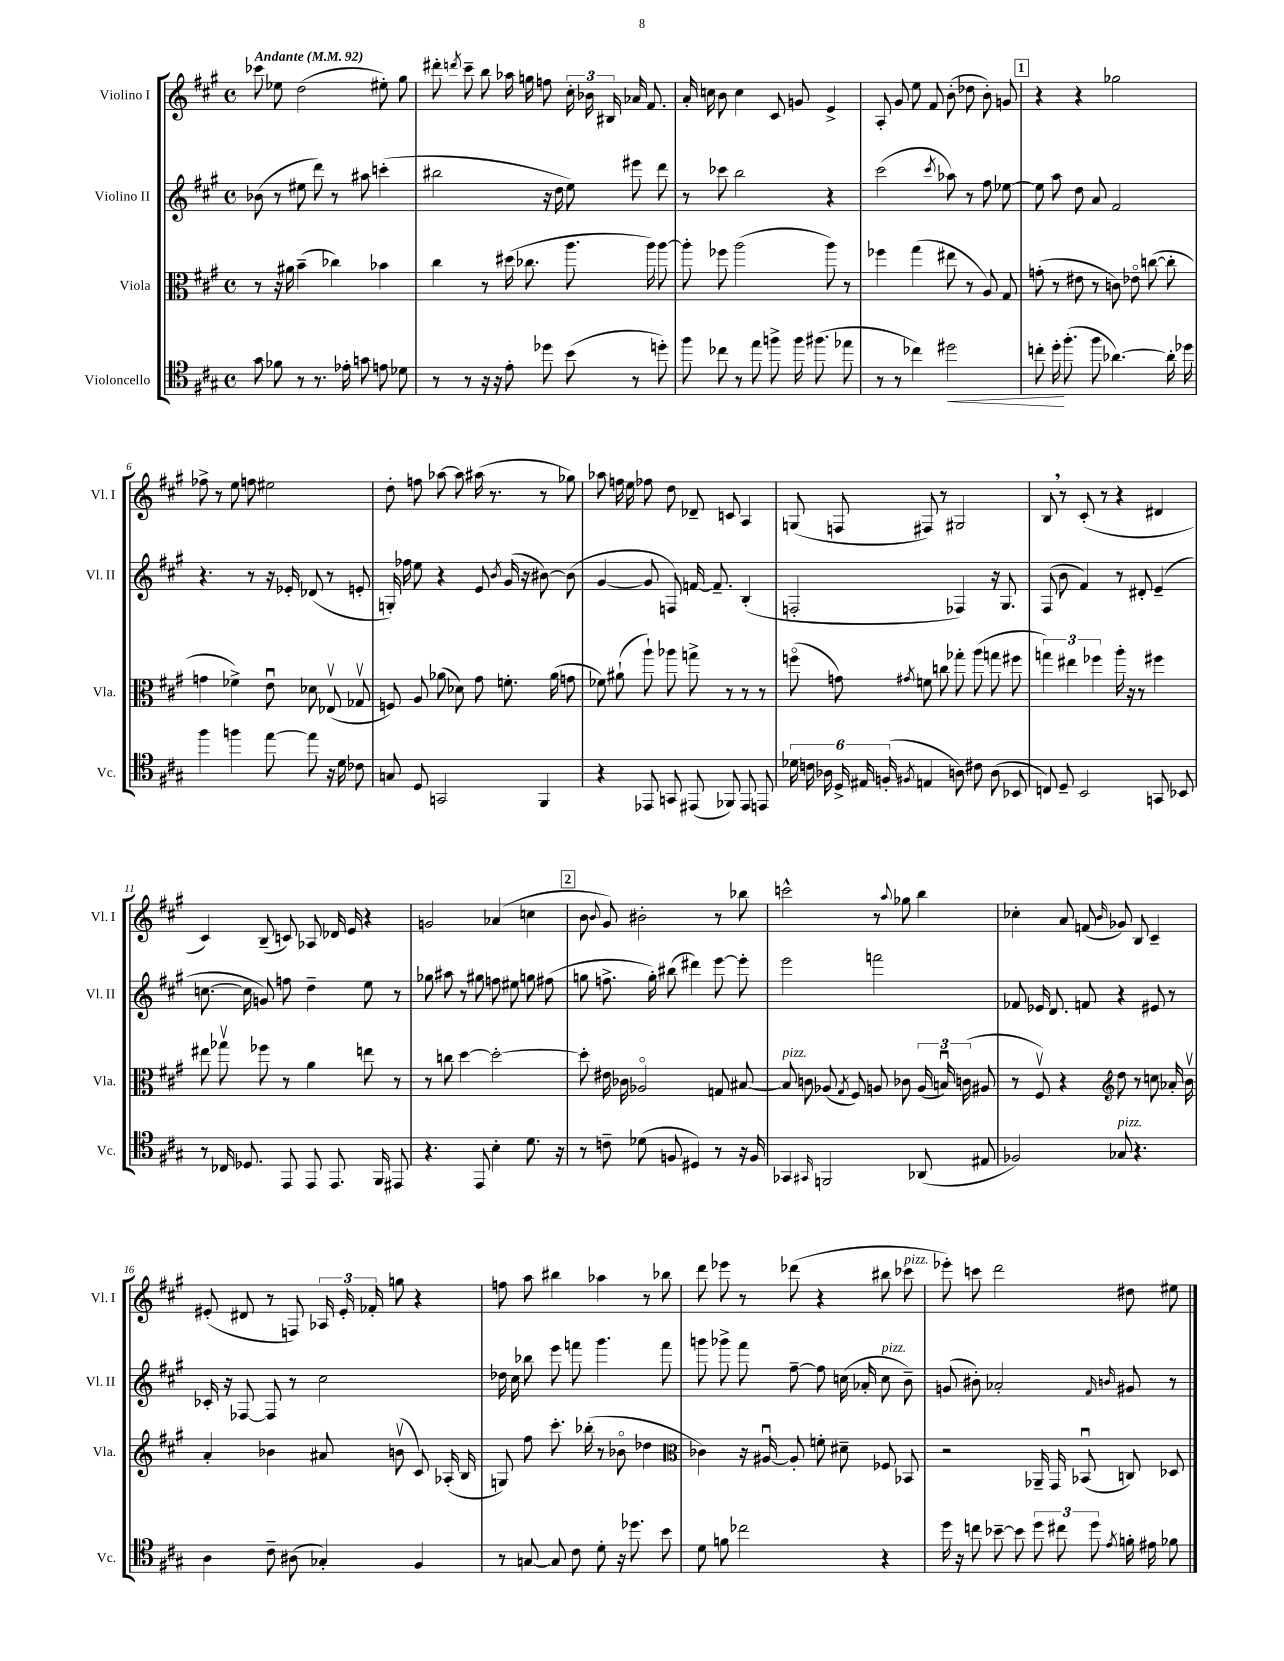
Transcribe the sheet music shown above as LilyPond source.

<<
\new StaffGroup <<
\new Staff = "s0" \with { instrumentName = "Violino I" shortInstrumentName = "Vl. I" } {
    \clef treble \key a \major \defaultTimeSignature \time 4/4 \tempo "Andante" 4 = 92
    \autoBeamOff ces'''8 ees''8 d''2( eis''8-.) gis''8 |
    dis'''8-. \acciaccatura { d'''8 } cis'''8-- b''8 aes''16 g''16 f''8 \tuplet 3/2 { cis''16-. bes'16 bis16 } aes'16 fis'8. |
    a'16-. c''16 b'8 c''4 cis'8 g'8 e'4-> |
    a8-. gis'8 e''8 fis'8 b'8-.( des''8 b'8-.) g'8 |
    \mark \markup { \box "1" } r4 r4 ges''2 |
    fes''8-> r8 e''8 f''8 eis''2 |
    d''8-. f''8 aes''8~ aes''8 ais''16( r8. r8 ges''8) |
    aes''8 f''16 e''16 fes''8 d''8 des'8-- c'8 a4 |
    g8( f8 fis8) r8 gis2 |
    b8 \breathe r8 cis'8-.( r8 r4 dis'4 |
    cis'4) b8--( c'8) aes8 des'16 e'16 r4 |
    g'2 aes'4( c''4 |
    \mark \markup { \box "2" } b'8 \appoggiatura { b'8 } gis'8) bis'2-. r8 bes''8 |
    c'''2-^ r8 \appoggiatura { a''8 } ges''8 b''4 |
    ces''4-. a'8 f'8( \grace { b'16 } ges'8) b8 cis'4-- |
    eis'8-.( dis'8 r8 f8) \tuplet 3/2 { aes16 eis'16-. fes'16-. } g''8 r4 |
    f''8 a''8 bis''4 aes''4 r8 bes''8 |
    d'''8 ees'''8 r8 des'''8( r4 bis''8 ces'''8^\markup { \italic "pizz." } |
    ees'''8-.) c'''8 d'''2 dis''8 eis''8 \bar "|." |
}
\new Staff = "s1" \with { instrumentName = "Violino II" shortInstrumentName = "Vl. II" } {
    \clef treble \key a \major \defaultTimeSignature \time 4/4
    \autoBeamOff bes'8( r8 eis''8 d'''8) r8 ais''8 c'''4-.( |
    bis''2 r16 d''16 e''8) eis'''8 d'''8 |
    r8 ces'''8 b''2 r4 |
    cis'''2( \acciaccatura { cis'''8 } aes''8) r8 fis''8 ees''8~ |
    \mark \markup { \box "1" } ees''8 a''8 d''8 a'8 fis'2 |
    r4. r8 r16 ees'16-. des'8( r8 e'8-. |
    g16-.) fes''16 e''8 r4 e'8 \acciaccatura { b'8 } gis'16( r16 bis'8~) bis'8( |
    gis'4~ gis'8 f8) f'16~ f'8.-- b4-.( |
    f2-. fes4) r16 gis8. |
    fis8( b'8 fis'4) r8 dis'8-. e'4--( |
    c''8.~ c''16 g'8) f''8 d''4-- e''8 r8 |
    ges''8 ais''8 r8 gis''8 f''8 eis''8 g''8 fis''8( |
    \mark \markup { \box "2" } g''8 f''8.-> g''16-.) bis''8( dis'''4) e'''8~ e'''8-. |
    e'''2 f'''2 |
    fes'8 ees'16 d'8. f'8 r4 eis'8 r8 |
    ces'16-. r16 fes8~ fes8 r8 cis''2 |
    des''16 cis''16 bes''8 e'''8 f'''8 gis'''4. f'''8 |
    g'''8 ges'''8-> fis'''8 fis''8~-- fis''8 c''16( aes'16-. c''8^\markup { \italic "pizz." } b'8--) |
    g'8( bis'8-.) aes'2-. \grace { fis'16 b'16 } gis'8 r8 \bar "|." |
}
\new Staff = "s2" \with { instrumentName = "Viola" shortInstrumentName = "Vla." } {
    \clef alto \key a \major \defaultTimeSignature \time 4/4
    \autoBeamOff r8 r16 ais'16 b'4--( ces''4) bes'4 |
    cis''4 r8 dis''16( ces''8. a''8. a''16) a''8~ |
    a''8-. fes''8 a''2( a''8) r8 |
    fes''4 gis''4( eis''8 r8 a8) gis8 |
    \mark \markup { \box "1" } g'8-.( r8 eis'8 r8 c'8) ees'8\flageolet c''8~( c''8-. |
    g'4 fes'4->) e'8\downbow des'8 ees8\upbow( ges8\upbow |
    f8) a8 aes'8( des'8) gis'8 f'8.-. aes'16( g'8 |
    fes'8) ais'8-!( a''8-!) aes''8 g''8-> r8 r8 r8 |
    f''8\flageolet( g'8) \acciaccatura { gis'8 } f'8 c''8 ges''8-. a''8( g''8 fis''8 |
    \tuplet 3/2 { g''4) eis''4 fes''4 } a''16-. r16 r8 fis''4 |
    eis''8 ges''8\upbow fes''8 r8 a'4 e''8 r8 |
    r8 c''8 d''4~ d''2~-. |
    \mark \markup { \box "2" } d''8-. eis'16 ces'16 aes2\flageolet g8 bis8~ |
    bis8^\markup { \italic "pizz." } c'8 aes8( \acciaccatura { gis8 } fis8) a8 ces'8 \tuplet 3/2 { a16( b16\downbow) c'16( } ais8 |
    r8 fis8\upbow) r4 \clef treble d''8 r8 c''8 aes'16-. b'16\upbow |
    a'4-. bes'4 ais'8 b'8\upbow( cis'8) aes16-.( b16 |
    g8) fis''8 cis'''8.-. bes''16-.( r8 bes'8\flageolet des''4 |
    \clef alto ces'4) r16 ais16~\downbow ais8-. f'8-. dis'8-- fes8 bes,8 |
    r2 aes,16-- gis,16 bes,8\downbow( c8) des8 \bar "|." |
}
\new Staff = "s3" \with { instrumentName = "Violoncello" shortInstrumentName = "Vc." } {
    \clef tenor \key a \major \defaultTimeSignature \time 4/4
    \autoBeamOff gis'8 fes'8 r8 r8. ees'16-. g'8 e'8 des'8 |
    r8 r8 r16 r16 e'8-. des''8 b'8( r8 d''8-.) |
    fis''8 ces''8 r8 e''8 f''8-> f''16 fis''8.( ees''8 |
    r8 r8 ces''4) dis''2\< |
    \mark \markup { \box "1" } c''8-. d''16-.\! fis''8.-.( fis''8 aes'4.~) aes'16-. des''16 |
    fis''4 f''4 e''8~ e''8 r16 d'16 ces'8 |
    g8 d8 g,2 fis,4 |
    r4 ees,8 g,8 eis,8( fes,8) eis,8 e,8 |
    \tuplet 6/4 { des'16 c'16 aes16 d16-> eis16 f16-.( } \acciaccatura { fis8 } e4 a8) cis'8 a8( bes,8 |
    c8) d8-- b,2 g,8 bes,8 |
    r8 ces16 des8. e,8 e,8 e,8. fis,16 eis,8 |
    r4. e,8 b4-. d'8. r16 |
    \mark \markup { \box "2" } r8 c'8-- des'8( f8 dis4) r8 r16 f16 |
    ges,4 \grace { gis,16 } f,2 aes,8( eis8 |
    fes2) ges8^\markup { \italic "pizz." } r4. |
    a4 cis'8-- ais8( ges4-.) fis4 |
    r8 g8~ g8 cis'8 d'8-. r16 des''8. b'8 |
    d'8 f'8 ces''2 r4 |
    d''16 r16 c''8 bes'8~-- bes'8 \tuplet 3/2 { d''8 cis''8 d''8 } \acciaccatura { e'8 } f'16-. eis'16 fes'8 \bar "|." |
}
>>
>>
